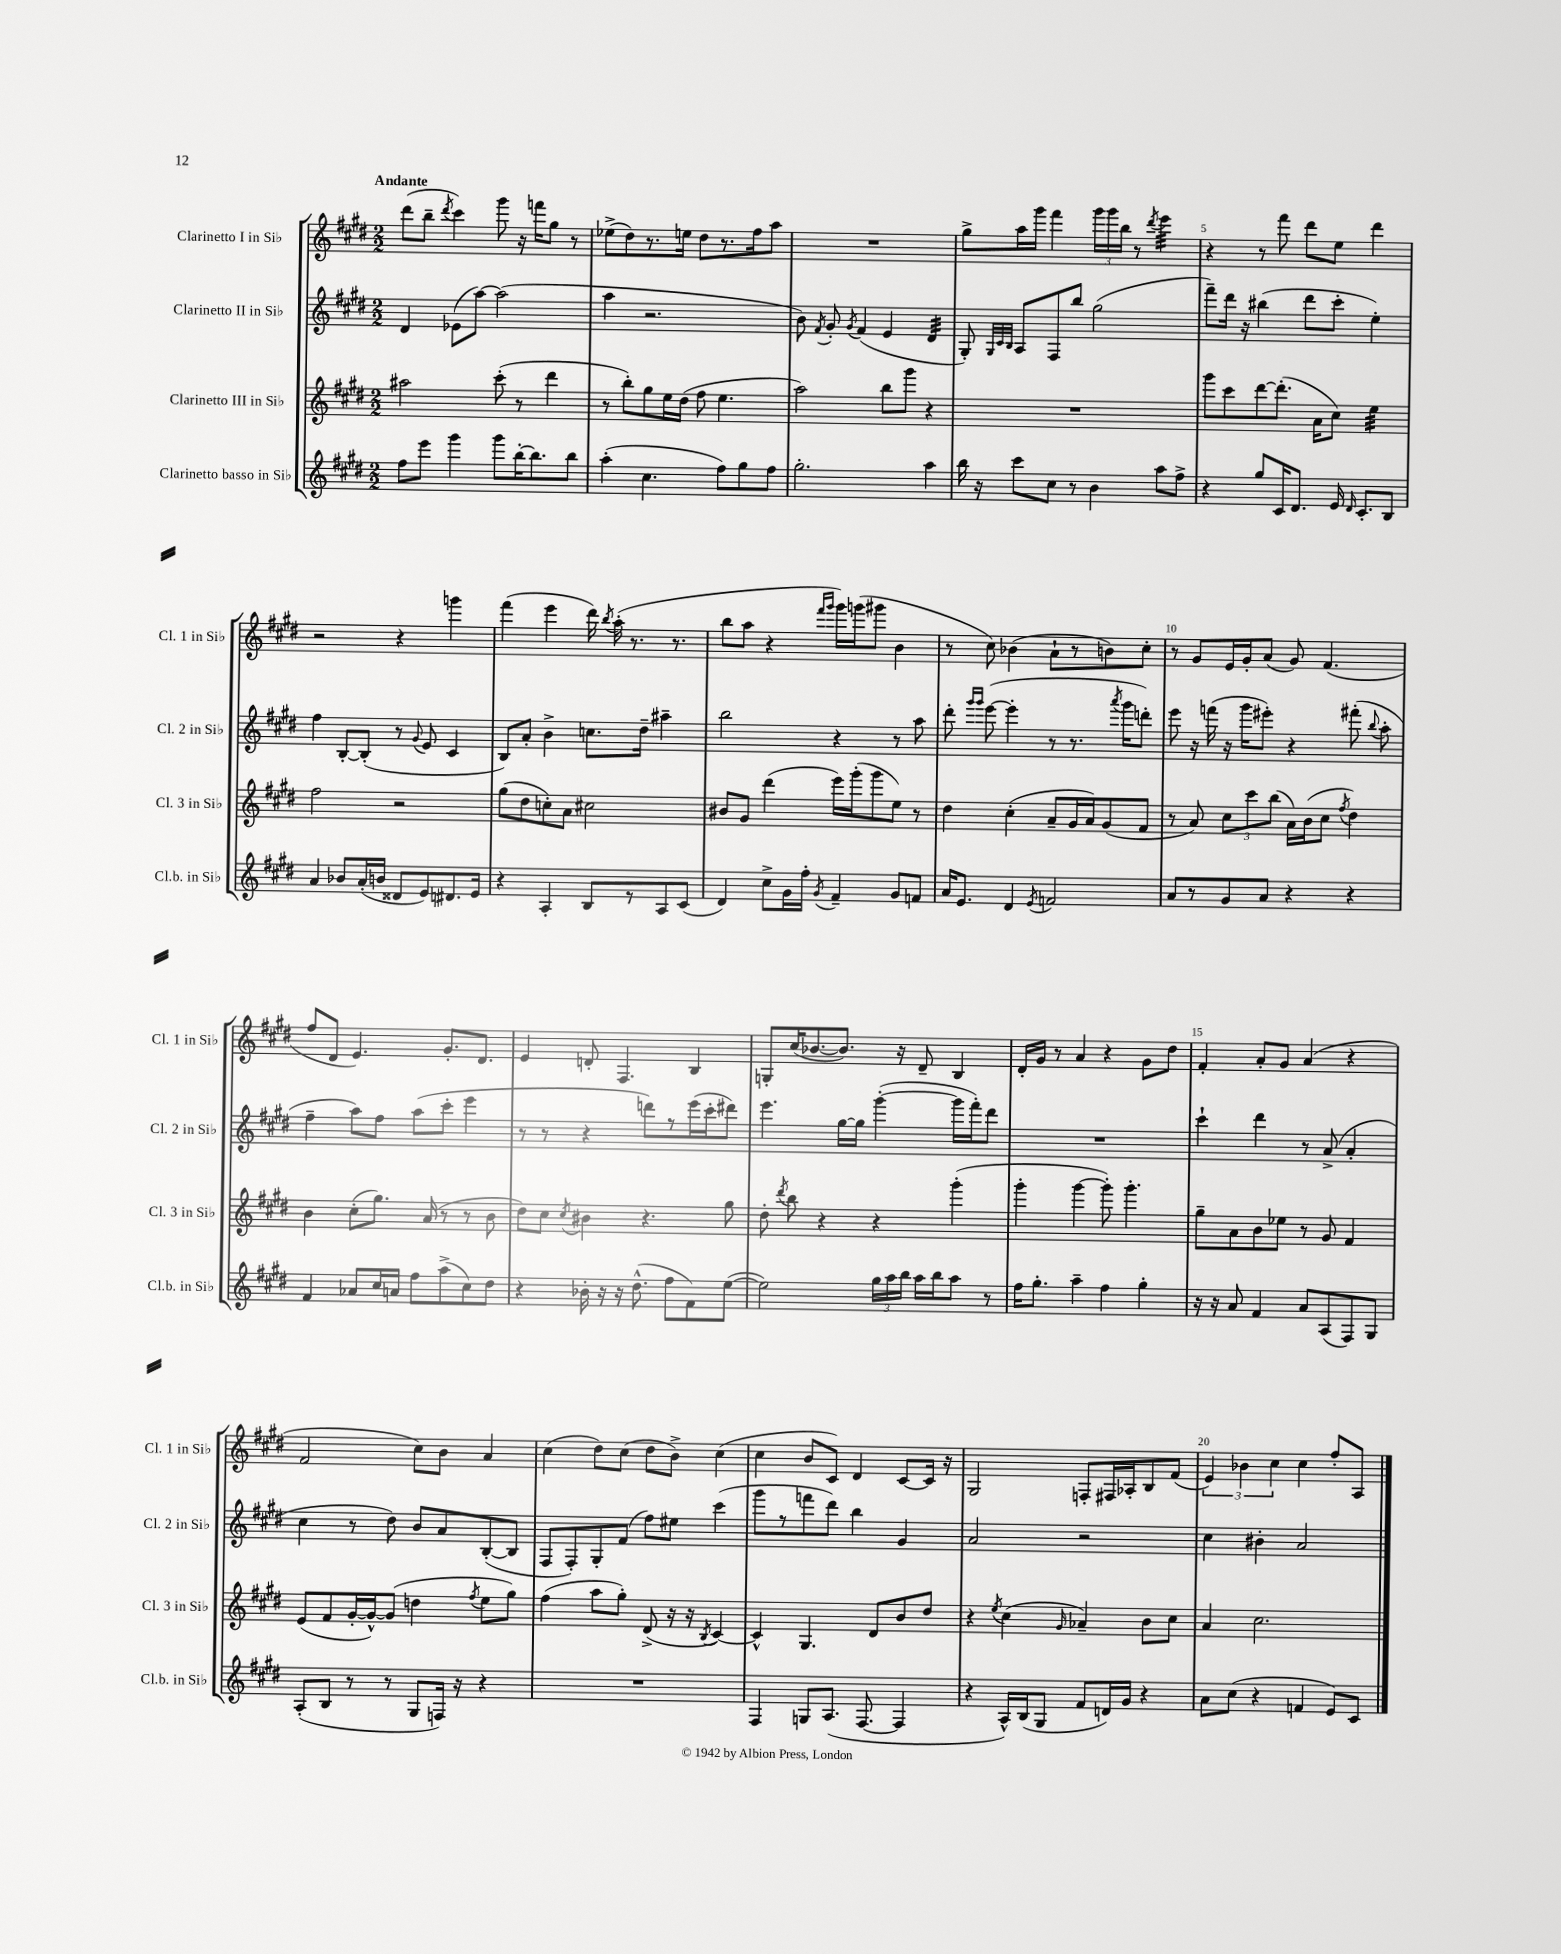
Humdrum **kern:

**kern	**kern	**kern	**kern
*staff4	*staff3	*staff2	*staff1
*clefG2	*clefG2	*clefG2	*clefG2
*k[f#c#g#d#]	*k[f#c#g#d#]	*k[f#c#g#d#]	*k[f#c#g#d#]
*M2/2	*M2/2	*M2/2	*M2/2
8ff#\L	2aa#\	4d#/	(8ddd#\L
8eee\J	.	.	8bb~\J
.	.	.	8qddd#/
4ggg#\	.	(8e-\L	4ccc#\)
.	.	[8aa\J)	.
8ggg#\L	(8ccc#'\	(2aa\]	8ggg#\
[16bb'\K	8r	.	16r
8.bb\]	.	.	16fff\LK
.	4ddd#\	.	8gg#\J
8bb\J	.	.	8r
=	=	=	=
(4aa'\	8r	4aa\	(8ee-^\L
.	8bb'\L)	.	8dd#\)
4.cc#\	8gg#\	2.r	8.r
.	16ee\L	.	.
.	(16dd#\JJ	.	16ee\Jk
.	8ff#\	.	8dd#\L
8ff#\L)	4.ee\	.	8.r
8gg#\	.	.	.
.	.	.	16ff#\k
8ff#\J	.	.	8aa\J
=	=	=	=
2.gg#'\	2aa\)	8b\)	1r
.	.	8qf#/	.
.	.	8g#'/	.
.	.	8qg#/	.
.	.	(4f#/	.
.	8bb\L	4e/	.
.	8ggg#\J	.	.
4aa\	4r	4d#/	.
=	=	=	=
16bb\	1r	8G#'/)	8gg#^\L
16r	.	.	.
.	.	32qqG#/LLL	.
.	.	32qqc#/	.
.	.	32qqB/JJJ	.
8ccc#\L	.	8A/L	16aa\L
.	.	.	16ggg#\JJ
8cc#\J	.	8F#/	4fff#\
8r	.	8bb/J	.
4b\	.	(2gg#\	24ggg#\LL
.	.	.	24ggg#\
.	.	.	24bb\JJ
.	.	.	8r
.	.	.	8qddd#/
8aa\L	.	.	4eee\
8ff#^\J	.	.	.
=	=	=	=
4r	8ggg#\L	8fff#~\L)	4r
.	8ccc#\	16ddd#\Jk	.
.	.	16r	.
8gg#/L	[8ddd#\	(4bb#\	8r
16c#/K	(8.ddd#'\]J	.	8fff#\
8.d#/J	.	.	.
.	.	8ddd#\L	8ddd#\L
.	16a\LK	.	.
16e/	8cc#\J)	8ccc#'\J	8ee\J
16qqd#/	.	.	.
8.c#'/L	.	.	.
.	4ee\	4ee'\)	4ddd#\
8B/J	.	.	.
=	=	=	=
4a/	2ff#\	4ff#\	2r
8b-/L	.	[8B'/L	.
(16a'/L	.	(8B'/]J	.
16b/JJ	.	.	.
8d##/L	2r	8r	4r
.	.	8qqg#/	.
8e/)	.	8e/	.
8.d#/	.	4c#/	4ggg\
16e/Jk	.	.	.
=	=	=	=
4r	(8gg#\L	8B/L)	(4fff#\
.	8dd#\	8a'/J	.
4A'/	8cc'\)	4b^\	4eee\
.	8a\J	.	.
8B/L	2cc#\	8.cc\L	16ddd#\)
.	.	.	8qbb/
.	.	.	(16aa'\
8r	.	.	8.r
.	.	16dd#~\Jk	.
8A/	.	4aa#~\	.
.	.	.	8.r
(8c#/J	.	.	.
=	=	=	=
4d#/)	8b#/L	2bb\	8bb\L
.	8g#/J	.	8aa\J
8cc#^\L	(4ddd#\	.	4r
16g#\L	.	.	.
16ff#'\JJ	.	.	.
.	.	.	16qqfff#/LL
8qg#/	.	.	16qqggg#/JJ
4f#~/	16eee\LL)	4r	16ggg#\LL)
.	(16ggg#'\J	.	(16ggg\J
.	8ggg#\	.	8ggg#\J
8g#/L	8ee\J)	8r	4b\
8f/J	8r	8aa\	.
=	=	=	=
16a/LK	4dd#\	8ddd#'\	8r
8.e/J	.	.	.
.	.	16qqggg#/LL	.
.	.	16qqggg#/JJ	.
.	.	([8eee\	8cc#\)
4d#/	(4cc#'\	4eee'\]	(4b-\
8qe/	.	.	.
2f/	8a~/L	8r	8a`\L
.	16g#/L	8.r	8r
.	16a/J)	.	.
.	(8g#/	.	8b\)
.	.	8qaaa/	.
.	.	16ggg#\LK	.
.	8f#/J	8ddd'\J)	8cc#'\J
=	=	=	=
8a/L	8r	8eee\	8r
8r	8a/)	16r	8g#/L
.	.	(16fff\	.
8g#/	12cc#\L	16r	16e/L
.	.	16ggg#\LK	16g#'/J
.	12ccc#\	.	.
8a/J	.	8eee#'\J)	(8a/J
.	(12bb\J	.	.
4r	16a\LL)	4r	8g#/)
.	(16b\J	.	.
.	8cc#\J	.	(4.f#/
.	8qff#/	.	.
4r	4dd#\)	(8fff#'\	.
.	.	8qqbb/	.
.	.	8aa'\	.
=	=	=	=
4f#/	4b\	4ff#~\	8ff#/L
.	.	.	8d#/J
8a-/L	(8cc#'\L	8aa\L)	4.e/)
16cc#/L	8.gg#\J)	8ff#\J	.
16a/JJ	.	.	.
8ff#\L	.	(8aa\L	.
.	(16a/	.	.
(8aa^\	8r	8ccc#'\J	8.g#'/L
8cc#\)	8r	4eee\	.
.	.	.	8.d#/J
8dd#\J	8b\	.	.
=	=	=	=
4r	8dd#\L)	8r	4e/
.	8cc#\J	8r	.
.	8qcc#/	.	.
16b-'\	4b#\	4r	8d'/
16r	.	.	.
16r	.	.	4.F#/
(8.dd#^^\	.	.	.
.	4.r	8ddd\L)	.
8ff#\L	.	8r	.
8f#\)	.	(16eee\L	4B/
.	.	16ccc#'\J	.
([8ee\J	8gg#\	8ddd#\J)	.
=	=	=	=
2ee\])	8dd#'\	4.eee\	8G'/L
.	8qddd#/	.	.
.	8bb\	.	(16cc#/K
.	.	.	[8.b-/
.	4r	.	.
.	.	[16gg#\LL	8.b-/]J)
.	.	16gg#\]JJ	.
24gg#\LL	4r	([4ggg#'\	.
24aa\	.	.	.
.	.	.	16r
24bb\JJ	.	.	.
16aa\LL	.	.	8d#~/
16bb\J	.	.	.
8aa\J	(4ggg#'\	16ggg#\]LL	4B/
.	.	16fff#'\J)	.
8r	.	8ddd#\J	.
=	=	=	=
16ff#\LK	4ggg#'\	1r	16d#'/LL
8.gg#'\J	.	.	16g#/JJ
.	.	.	8r
4aa~\	[4ggg#\	.	4a/
4ff#\	8ggg#'\])	.	4r
.	4.ggg#'\	.	.
4gg#'\	.	.	8g#\L
.	.	.	8dd#\J
=	=	=	=
16r	8gg#~\L	4ccc#`\	4f#'/
16r	.	.	.
8a/	8a\	.	.
4f#/	8b\	4ddd#\	8a'/L
.	8ee-\J	.	8g#/J
8a/L	8r	8r	(4a/
(8A/	8g#/	(8a^/	.
8F#/)	4f#/	4a'/	4r
8G#/J	.	.	.
=	=	=	=
(8A'/L	(8e/L	4cc#\	2f#/
8B/J	8f#/	.	.
8r	[16g#'/L	8r	.
.	16g#^^/_J)	.	.
8r	(8g#/]J	8dd#\)	.
8G#/L	4dd\	8b/L	8cc#\L)
16F/Jk)	.	8a/	8b\J
16r	.	.	.
.	8qff#/	.	.
4r	8ee\L	([8B'/	4a/
.	8gg#\J)	8B/]J	.
=	=	=	=
1r	(4ff#\	8F#/L	(4cc#\
.	.	8F#'/)	.
.	8aa\L	8G#'/	8dd#\L)
.	8gg#'\J)	(8f#/J	(8cc#\J
.	(8d#^/	8ff#\L)	8dd#\L
.	16r	8ee#\J	8b^\J)
.	16r	.	.
.	8qB/	.	.
.	[4c#/)	(4ccc#\	(4cc#\
=	=	=	=
4F#/	4c#^^/]	8ggg#\L	4cc#\
.	.	8r	.
8G/L	4.G#/	8fff\	8b/L
(8.A/J	.	8ddd#\J)	8c#/J)
.	.	4bb\	4d#/
[8.F#/	.	.	.
.	8d#/L	.	.
4F#/]	8b/	4g#/	[8c#/L
.	8dd#/J	.	16c#/]Jk
.	.	.	16r
=	=	=	=
4r	4r	2a/	2G#/
.	8qee/	.	.
16A^^/LL)	(4cc#\	.	.
(16B/J	.	.	.
8G#/J	.	.	.
.	16qqg#/	.	.
8f#/L	4a-~/)	2r	8F'/L
16d/L)	.	.	16F#/L
16g#/JJ	.	.	16A-'/J
4r	8b\L	.	8B/
.	8cc#\J	.	(8f#/J
=	=	=	=
8a\L	4a/	4cc#\	6e/)
(8cc#\J	.	.	.
.	.	.	6b-\
4r	2.cc#\	4b#'\	.
.	.	.	6cc#\
4f/	.	2a/	4cc#\
8e/L)	.	.	8ff#'/L
8c#/J	.	.	8A/J
==	==	==	==
*-	*-	*-	*-
